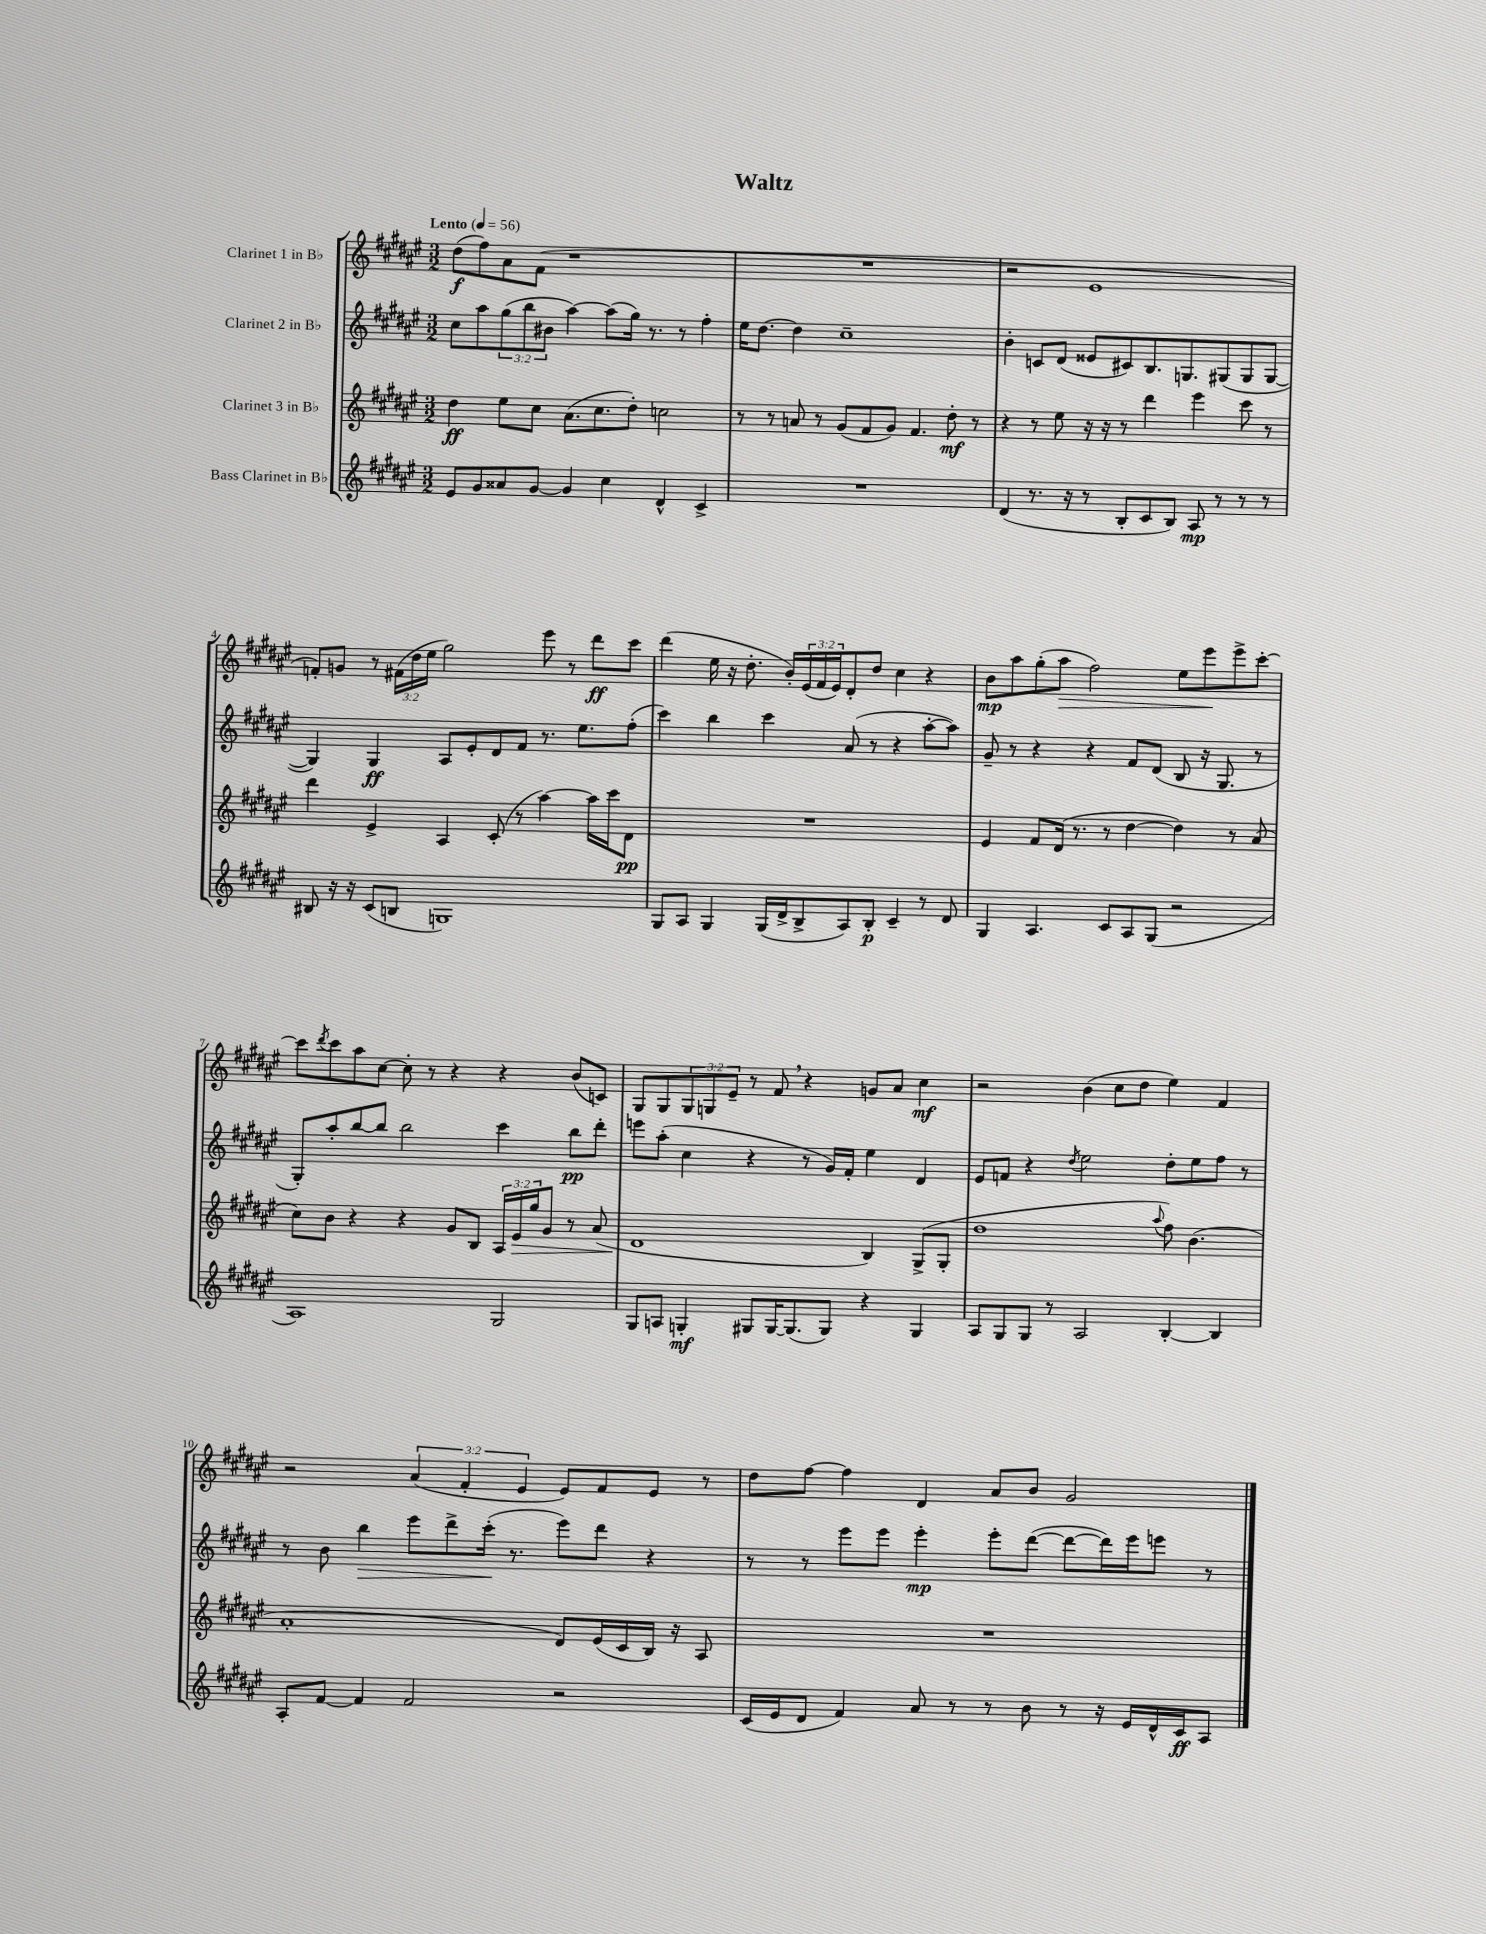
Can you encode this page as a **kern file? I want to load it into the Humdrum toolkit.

**kern	**kern	**kern	**kern
*staff4	*staff3	*staff2	*staff1
*clefG2	*clefG2	*clefG2	*clefG2
*k[f#c#g#d#a#e#]	*k[f#c#g#d#a#e#]	*k[f#c#g#d#a#e#]	*k[f#c#g#d#a#e#]
*M3/2	*M3/2	*M3/2	*M3/2
*MM56	*MM56	*MM56	*MM56
8e#	4dd#	8cc#	(8dd#
8g#	.	8aa#	8ff#)
8a##	8ee#	(12gg#	8a#
.	.	12bb	.
[8g#	8cc#	.	(8f#
.	.	12b#	.
4g#]	(8.a#	[4aa#)	1r
.	8.cc#	.	.
4cc#	.	(8aa#]	.
.	8dd#')	16gg#)	.
.	.	8.r	.
4d#^^	2cc	.	.
.	.	8r	.
4c#^	.	4ff#'	.
=	=	=	=
1.r	8r	16ee#	1.r
.	.	[8.dd#	.
.	8r	.	.
.	8a	4dd#]	.
.	8r	.	.
.	(8g#	1cc#~	.
.	8f#	.	.
.	8g#)	.	.
.	4.f#	.	.
.	8dd#'	.	.
.	8r	.	.
=	=	=	=
(4d#	4r	4b'	2r
8.r	8r	8c	.
.	8ee#	(8d#	.
16r	.	.	.
8r	16r	8e##	1e#
.	16r	.	.
8B'	8r	8c#)	.
8c#	4ddd#	8.B	.
8B)	.	.	.
.	.	8.G	.
8A#	4eee#	.	.
8r	.	(8G#	.
8r	8ccc#	8G#	.
8r	8r	[8G#	.
=	=	=	=
8B#	4ddd#	4G#])	8f')
16r	.	.	8g
16r	.	.	.
(8c#	4e#^	4G#	8r
8B	.	.	(24f#
.	.	.	24dd#
.	.	.	24ee#
1G)	4A#	8A#	2gg#)
.	.	8e#'	.
.	(8c#'	8d#	.
.	8r	8f#	.
.	[4aa#)	8.r	8eee#
.	.	.	8r
.	.	8.ee#	.
.	16aa#]	.	8ddd#
.	16ccc#	.	.
.	8d#	(8ff#'	8ccc#
=	=	=	=
8G#	1.r	4ccc#)	(4ddd#
8A#	.	.	.
4G#	.	4bb	16ee#
.	.	.	16r
.	.	.	8.dd#'
(16G#	.	4ccc#	.
16d#^	.	.	16b')
8B^	.	.	(24e#
.	.	.	24f#
.	.	.	24e#)
8A#)	.	(8a#	8d#'
8B'	.	8r	8dd#
4c#~	.	4r	4cc#
8r	.	[8aa#'	4r
8d#	.	8aa#])	.
=	=	=	=
4G#	4e#	8g#~	8b
.	.	8r	8aa#
4.A#	8f#	4r	(8gg#'
.	(16d#	.	8aa#
.	8.r	.	.
.	.	4r	2ff#)
8c#	8r	.	.
8A#	[4dd#	8f#	.
(8G#	.	(8d#	.
2r	4dd#])	8B	8ee#
.	.	16r	8eee#
.	.	8.G#	.
.	8r	.	8eee#^
.	(8a#	8r	[8ccc#'
=	=	=	=
1A#)	8cc#)	8G#')	8ccc#]
.	.	.	8qddd#
.	8b	8aa#'	8ccc#
.	4r	[8bb	8aa#
.	.	8bb]	[8cc#
.	4r	2bb	8cc#']
.	.	.	8r
.	8g#	.	4r
.	8B	.	.
2G#	24A#	4ccc#	4r
.	24e#	.	.
.	24gg#	.	.
.	8g#	.	.
.	8r	8bb	(8b
.	(8a#	8ddd#'	8c)
=	=	=	=
8G#	1d#	8eee	8G#
8A	.	(8aa#'	8G#
4G'	.	4cc#	12G#
.	.	.	12G
.	.	.	12e#~
8G#	.	4r	8r
[16G#	.	.	8f#
(8.G#]	.	.	.
.	.	8r	4r
8G#)	.	16g#)	.
.	.	16f#'	.
4r	4B)	4ee#	8g
.	.	.	8a#
4G#	(8G#^	4d#	4cc#
.	8G#'	.	.
=	=	=	=
8A#	1dd#	8e#	2r
8G#	.	8f	.
8G#	.	4r	.
8r	.	.	.
.	.	8qdd#	.
2A#	.	2ee#	(4b
.	.	.	8cc#
.	.	.	8dd#
.	8qqaa#	.	.
[4B'	8ff#)	8dd#'	4ee#)
.	(4.b	8ee#	.
4B]	.	8ff#	4f#
.	.	8r	.
=	=	=	=
8A#'	1a#'	8r	2r
[8f#	.	8b	.
4f#]	.	4bb	.
2f#	.	8eee#	(6a#
.	.	8ddd#^	.
.	.	.	6f#'
.	.	(16ccc#'	.
.	.	8.r	.
.	.	.	6e#
2r	8d#)	8eee#)	8e#)
.	(16e#	8ddd#	8f#
.	16c#	.	.
.	16B)	4r	8e#
.	16r	.	.
.	8A#	.	8r
=	=	=	=
(16c#	1.r	8r	8dd#
16e#	.	.	.
8d#	.	8r	[8ff#
4f#)	.	8eee#	4ff#]
.	.	8eee#	.
8a#	.	4eee#'	4d#
8r	.	.	.
8r	.	8eee#'	8a#
8b	.	([8ddd#	8b
8r	.	8ddd#_	2g#
16r	.	16ddd#])	.
16e#	.	16eee#	.
16d#^^	.	8eee	.
16c#	.	.	.
8A#	.	8r	.
==	==	==	==
*-	*-	*-	*-
